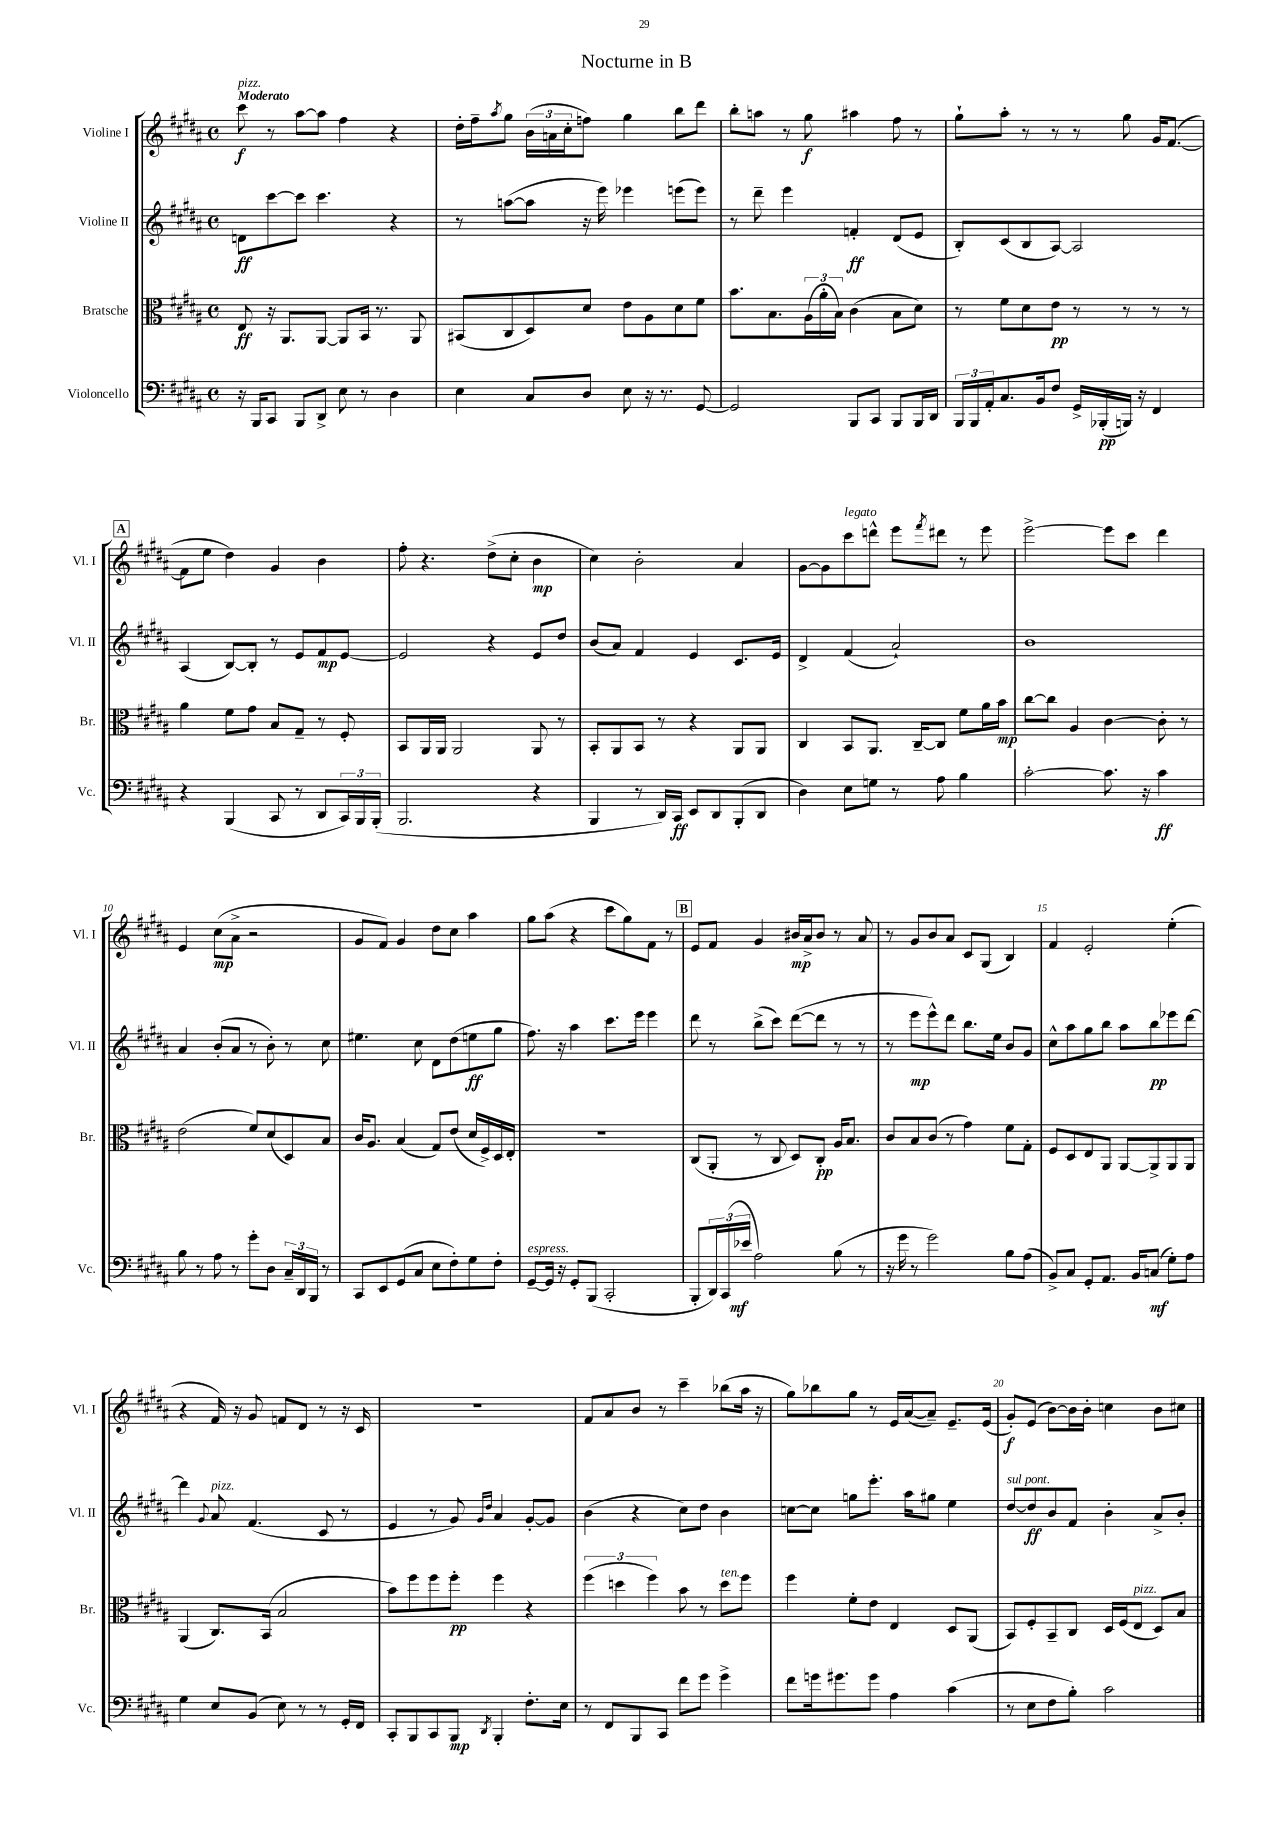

**kern	**dynam	**kern	**dynam	**kern	**dynam	**kern	**dynam
*part4	*part4	*part3	*part3	*part2	*part2	*part1	*part1
*staff4	*staff4	*staff3	*staff3	*staff2	*staff2	*staff1	*staff1
*I"Violoncello	*	*I"Bratsche	*	*I"Violine II	*	*I"Violine I	*
*I'Vc.	*	*I'Br.	*	*I'Vl. II	*	*I'Vl. I	*
*clefF4	*	*clefC3	*	*clefG2	*	*clefG2	*
*k[f#c#g#d#a#]	*	*k[f#c#g#d#a#]	*	*k[f#c#g#d#a#]	*	*k[f#c#g#d#a#]	*
*M4/4	*	*M4/4	*	*M4/4	*	*M4/4	*
*met(c)	*	*met(c)	*	*met(c)	*	*met(c)	*
=1	=1	=1	=1	=1	=1	=1	=1
!	!	!	!	!	!	!LO:TX:a:B:t=Moderato	!
!	!	!	!	!	!	!LO:TX:a:i:t=pizz.	!
16r	.	8E/	ff	8dn\L	ff	8ccc#\	f
16BBB/KL	.	.	.	.	.	.	.
8CC#/J	.	16r	.	[8ccc#\	.	8r	.
.	.	8.AA#/L	.	.	.	.	.
8BBB/L	.	.	.	8ccc#\J]	.	[8aa#\L	.
8DD#^/J	.	[8AA#/J	.	4.ccc#\	.	8aa#\J]	.
8E\	.	8AA#/L]	.	.	.	4ff#\	.
8r	.	16BB/Jk	.	.	.	.	.
.	.	8.r	.	.	.	.	.
4D#\	.	.	.	4r	.	4r	.
.	.	8AA#/	.	.	.	.	.
=2	=2	=2	=2	=2	=2	=2	=2
4E\	.	(8BB#X/L	.	8r	.	16dd#'\LL	.
.	.	.	.	.	.	16ff#~\J	.
.	.	.	.	.	.	8qaa#/	.
.	.	8C#/	.	([8aan\L	.	8gg#\J	.
8C#/L	.	8D#/)	.	8aa\J]	.	(24b\LL	.
.	.	.	.	.	.	24an\	.
.	.	.	.	.	.	24cc#'\J	.
8D#/J	.	8d#/J	.	16r	.	8ffn\J)	.
.	.	.	.	16eee\)	.	.	.
8E\	.	8e\L	.	4eee-X\	.	4gg#\	.
16r	.	8A#\	.	.	.	.	.
8.r	.	.	.	.	.	.	.
.	.	8d#\	.	(8eeen\L	.	8bb\L	.
[8GG#/	.	8f#\J	.	8eee\J)	.	8ddd#\J	.
=3	=3	=3	=3	=3	=3	=3	=3
2GG#/]	.	8.b\L	.	8r	.	8bb'\L	.
.	.	.	.	8ddd#~\	.	8aan\J	.
.	.	8.B\	.	.	.	.	.
.	.	.	.	4eee\	.	8r	.
.	.	(24A#\L	.	.	.	8gg#\	f
.	.	24a#'\	.	.	.	.	.
.	.	24B\JJ)	.	.	.	.	.
8BBB/L	.	(4c#\	.	4fn'/	ff	4aa#X\	.
8CC#/J	.	.	.	.	.	.	.
8BBB/L	.	8B\L	.	(8d#/L	.	8ff#\	.
16BBB/L	.	8d#\J)	.	8e/J	.	8r	.
16DD#/JJ	.	.	.	.	.	.	.
=4	=4	=4	=4	=4	=4	=4	=4
24BBB/LL	.	8r	.	8B'/L)	.	8gg#`\L	.
24BBB/	.	.	.	.	.	.	.
24AA#'/J	.	.	.	.	.	.	.
8.C#/	.	8f#\L	.	(8c#/	.	8aa#'\J	.
.	.	8d#\	.	8B/	.	8r	.
16BB/k	.	.	.	.	.	.	.
8F#/J	.	8e\J	pp	[8A#/J)	.	8r	.
16GG#^/LL	.	8r	.	2A#/]	.	8r	.
(16BBB-X'/	pp	.	.	.	.	.	.
16BBBn/JJ)	.	8r	.	.	.	8gg#\	.
16r	.	.	.	.	.	.	.
4FF#/	.	8r	.	.	.	16g#/KL	.
.	.	.	.	.	.	([8.f#/J	.
.	.	8r	.	.	.	.	.
!!LO:LB:g=z
!!LO:REH:place=s1:t=A
=5	=5	=5	=5	=5	=5	=5	=5
4r	.	4a#\	.	(4A#/	.	8f#\L]	.
.	.	.	.	.	.	8ee\J	.
(4BBB/	.	8f#\L	.	[8B/L)	.	4dd#\)	.
.	.	8g#\J	.	8B'/J]	.	.	.
8CC#/	.	8B/L	.	8r	.	4g#/	.
8r	.	8G#~/J	.	8e/L	.	.	.
8DD#/L	.	8r	.	8f#/	mp	4b\	.
24CC#/L)	.	8F#'/	.	[8e/J	.	.	.
24BBB/	.	.	.	.	.	.	.
(24BBB'/JJ	.	.	.	.	.	.	.
=6	=6	=6	=6	=6	=6	=6	=6
2.BBB/	.	8BB/L	.	2e/]	.	8ff#'\	.
.	.	16AA#/L	.	.	.	4.r	.
.	.	16AA#/JJ	.	.	.	.	.
.	.	2AA#/	.	.	.	.	.
.	.	.	.	4r	.	(8dd#^\L	.
.	.	.	.	.	.	8cc#'\J	.
4r	.	8AA#/	.	8e/L	.	4b\	mp
.	.	8r	.	8dd#/J	.	.	.
=7	=7	=7	=7	=7	=7	=7	=7
4BBB/	.	8BB'/L	.	(8b/L	.	4cc#\)	.
.	.	8AA#/	.	8a#/J)	.	.	.
8r	.	8BB/J	.	4f#/	.	2b'\	.
16DD#/LL)	.	8r	.	.	.	.	.
16CC#/JJ	ff	.	.	.	.	.	.
8EE/L	.	4r	.	4e/	.	.	.
8DD#/	.	.	.	.	.	.	.
(8BBB'/	.	8AA#/L	.	8.c#/L	.	4a#/	.
8DD#/J	.	8AA#/J	.	.	.	.	.
.	.	.	.	16e/Jk	.	.	.
=8	=8	=8	=8	=8	=8	=8	=8
4D#\)	.	4C#/	.	4d#^/	.	[8g#\L	.
.	.	.	.	.	.	8g#\]	.
!	!	!	!	!	!	!LO:TX:a:i:t=legato	!
8E\L	.	8BB/L	.	(4f#/	.	8ccc#\	.
8Gn\J	.	8.AA#/J	.	.	.	8dddn^^\J	.
8r	.	.	.	2a#`/)	.	8eee\L	.
.	.	[16C#~/KL	.	.	.	.	.
.	.	.	.	.	.	8qfff#/	.
8A#\	.	8C#/J]	.	.	.	8ddd#X\J	.
4B\	.	8f#\L	.	.	.	8r	.
.	.	16a#\L	.	.	.	8eee\	.
.	.	16b\JJ	mp	.	.	.	.
=9	=9	=9	=9	=9	=9	=9	=9
[2c#'\	.	[8cc#\L	.	1b	.	[2eee^\	.
.	.	8cc#\J]	.	.	.	.	.
.	.	4A#/	.	.	.	.	.
8.c#\]	.	[4c#\	.	.	.	8eee\L]	.
.	.	.	.	.	.	8ccc#\J	.
16r	.	.	.	.	.	.	.
4c#\	ff	8c#'\]	.	.	.	4ddd#\	.
.	.	8r	.	.	.	.	.
!!LO:LB:g=z
=10	=10	=10	=10	=10	=10	=10	=10
8B\	.	(2e\	.	4a#/	.	4e/	.
8r	.	.	.	.	.	.	.
8A#\	.	.	.	(8b'/L	.	(8cc#\L	mp
8r	.	.	.	8a#/J	.	8a#^\J	.
8g#'\L	.	8f#/L)	.	8r	.	2r	.
8D#\J	.	(8d#/	.	8b'\)	.	.	.
24C#~/LL	.	8D#/)	.	8r	.	.	.
24DD#/	.	.	.	.	.	.	.
24BBB/JJ	.	.	.	.	.	.	.
8r	.	8B/J	.	8cc#\	.	.	.
=11	=11	=11	=11	=11	=11	=11	=11
8CC#/L	.	16c#/KL	.	4.ee#X\	.	8g#/L	.
.	.	8.A#/J	.	.	.	.	.
8EE/	.	.	.	.	.	8f#/J)	.
(8GG#/	.	(4B/	.	.	.	4g#/	.
8C#/J	.	.	.	8cc#\	.	.	.
8E\L	.	8G#/L)	.	8d#\L	.	8dd#\L	.
8F#'\)	.	(8e/J	.	(8dd#\	.	8cc#\J	.
8G#\	.	16d#/LL	.	8een\	ff	4aa#\	.
.	.	16F#^/)	.	.	.	.	.
8F#'\J	.	16D#/	.	8gg#\J	.	.	.
.	.	16E'/JJ	.	.	.	.	.
=12	=12	=12	=12	=12	=12	=12	=12
!LO:TX:a:i:t=espress.	!	!	!	!	!	!	!
[8GG#~/L	.	1r	.	8.ff#\)	.	8gg#\L	.
16GG#/Jk]	.	.	.	.	.	(8aa#\J	.
16r	.	.	.	16r	.	.	.
8GG#'/L	.	.	.	4aa#\	.	4r	.
(8BBB/J	.	.	.	.	.	.	.
2CC#'/	.	.	.	8.ccc#\L	.	8ccc#\L	.
.	.	.	.	.	.	8gg#\)	.
.	.	.	.	16eee\Jk	.	.	.
.	.	.	.	4eee\	.	8f#\J	.
.	.	.	.	.	.	8r	.
!!LO:REH:place=s1:t=B
=13	=13	=13	=13	=13	=13	=13	=13
8BBB'/L	.	(8C#/L	.	8ddd#\	.	8e/L	.
24DD#/L)	.	8AA#'/J	.	8r	.	8f#/J	.
(24CC#/	.	.	.	.	.	.	.
24e-X/JJ	mf	.	.	.	.	.	.
2A#\)	.	8r	.	(8bb^\L	.	4g#/	.
.	.	8C#/	.	8ccc#\J)	.	.	.
.	.	8D#/L)	.	([8ddd#\L	.	16b#X/LL	mp
.	.	.	.	.	.	16a#^/J	.
.	.	8C#'/J	pp	8ddd#\J]	.	8b#/J	.
(8B\	.	16A#/KL	.	8r	.	8r	.
.	.	8.B/J	.	.	.	.	.
8r	.	.	.	8r	.	8a#/	.
=14	=14	=14	=14	=14	=14	=14	=14
16r	.	8c#/L	.	8r	.	8r	.
16g#\	.	.	.	.	.	.	.
8r	.	8B/	.	8eee\L	mp	8g#/L	.
2g#\)	.	(8c#/J	.	8eee^^\)	.	8b/	.
.	.	8r	.	8ddd#\J	.	8a#/J	.
.	.	4g#\)	.	8.bb\L	.	8c#/L	.
.	.	.	.	.	.	(8G#/J	.
.	.	.	.	16ee\Jk	.	.	.
8B\L	.	8f#\L	.	8b/L	.	4B/)	.
(8A#\J	.	8G#'\J	.	8g#/J	.	.	.
=15	=15	=15	=15	=15	=15	=15	=15
8BB^/L)	.	8F#/L	.	8cc#^^\L	.	4f#/	.
8C#/J	.	8D#/	.	8aa#\	.	.	.
8GG#'/L	.	8E/	.	8gg#\	.	2e'/	.
8.AA#/J	.	8AA#/J	.	8bb\J	.	.	.
.	.	[8AA#/L	.	8aa#\L	.	.	.
16BB/KL	.	.	.	.	.	.	.
(8Cn/J	mf	8AA#^/]	.	8bb\	pp	.	.
8G#'\L)	.	8AA#/	.	8eee-X\	.	(4ee'\	.
8A#\J	.	8AA#/J	.	[8ddd#\J	.	.	.
!!LO:LB:g=z
=16	=16	=16	=16	=16	=16	=16	=16
4G#\	.	(4AA#/	.	4ddd#\]	.	4r	.
.	.	.	.	8qqg#/	.	.	.
!	!	!	!	!LO:TX:a:i:t=pizz.	!	!	!
8E/L	.	8.C#/L)	.	8a#/	.	16f#/)	.
.	.	.	.	.	.	16r	.
(8BB/J	.	.	.	(4.f#/	.	8g#/	.
.	.	(16BB/Jk	.	.	.	.	.
8E\)	.	2B/	.	.	.	8fn/L	.
8r	.	.	.	.	.	8d#/J	.
8r	.	.	.	8c#/	.	8r	.
16GG#'/LL	.	.	.	8r	.	16r	.
16FF#/JJ	.	.	.	.	.	16c#/	.
=17	=17	=17	=17	=17	=17	=17	=17
8CC#'/L	.	8b\L)	.	4e/	.	1r	.
8BBB/	.	8ff#\	.	.	.	.	.
8CC#/	.	8ff#\	.	8r	.	.	.
8BBB/J	mp	8ff#'\J	pp	8g#/)	.	.	.
.	.	.	.	16qqg#/LL	.	.	.
8qDD#/	.	.	.	16qqdd#/JJ	.	.	.
4BBB'/	.	4ff#\	.	4a#/	.	.	.
8.F#'\L	.	4r	.	[8g#'/L	.	.	.
.	.	.	.	8g#/J]	.	.	.
16E\Jk	.	.	.	.	.	.	.
=18	=18	=18	=18	=18	=18	=18	=18
8r	.	(6ff#\	.	(4b\	.	8f#/L	.
8FF#/L	.	.	.	.	.	8a#/	.
.	.	6ddn\	.	.	.	.	.
8BBB/	.	.	.	4r	.	8b/J	.
.	.	6ff#\)	.	.	.	.	.
8CC#/J	.	.	.	.	.	8r	.
8f#\L	.	8b\	.	8cc#\L)	.	4ccc#~\	.
8g#\J	.	8r	.	8dd#\J	.	.	.
!	!	!LO:TX:a:i:t=ten.	!	!	!	!	!
4g#^\	.	8dd\L	.	4b\	.	(8bb-X\L	.
.	.	8ff#\J	.	.	.	16aa#\Jk	.
.	.	.	.	.	.	16r	.
=19	=19	=19	=19	=19	=19	=19	=19
8f#\L	.	4ff#\	.	[8ccn\L	.	8gg#\L)	.
16gn\k	.	.	.	8cc\J]	.	8bb-X\	.
8.g#X\	.	.	.	.	.	.	.
.	.	8f#'\L	.	8ggn\L	.	8gg#\J	.
8g#\J	.	8e\J	.	8.eee'\J	.	8r	.
4A#\	.	4E/	.	.	.	16e/LL	.
.	.	.	.	16aa#\KL	.	([16a#/J	.
.	.	.	.	8gg#X\J	.	8a#~/J])	.
(4c#\	.	8D#/L	.	4ee\	.	8.e~/L	.
.	.	(8AA#/J	.	.	.	.	.
.	.	.	.	.	.	(16e/Jk	.
=20	=20	=20	=20	=20	=20	=20	=20
!	!	!	!	!LO:TX:a:i:t=sul pont.	!	!	!
8r	.	8BB/L)	.	[8dd#/L	.	8g#'/L)	f
8E\L	.	8F#'/	.	8dd#/]	ff	(8e/J	.
8F#\	.	8BB~/	.	8b/	.	[8b\L)	.
8B'\J)	.	8C#/J	.	8f#/J	.	16b\L]	.
.	.	.	.	.	.	16b'\JJ	.
2c#\	.	16D#/LL	.	4b'\	.	4ccn\	.
.	.	(16F#/J	.	.	.	.	.
!	!	!LO:TX:a:i:t=pizz.	!	!	!	!	!
.	.	8E/J	.	.	.	.	.
.	.	8D#/L)	.	8a#^/L	.	8b\L	.
.	.	8B/J	.	8b'/J	.	8cc#X\J	.
==	==	==	==	==	==	==	==
*-	*-	*-	*-	*-	*-	*-	*-
